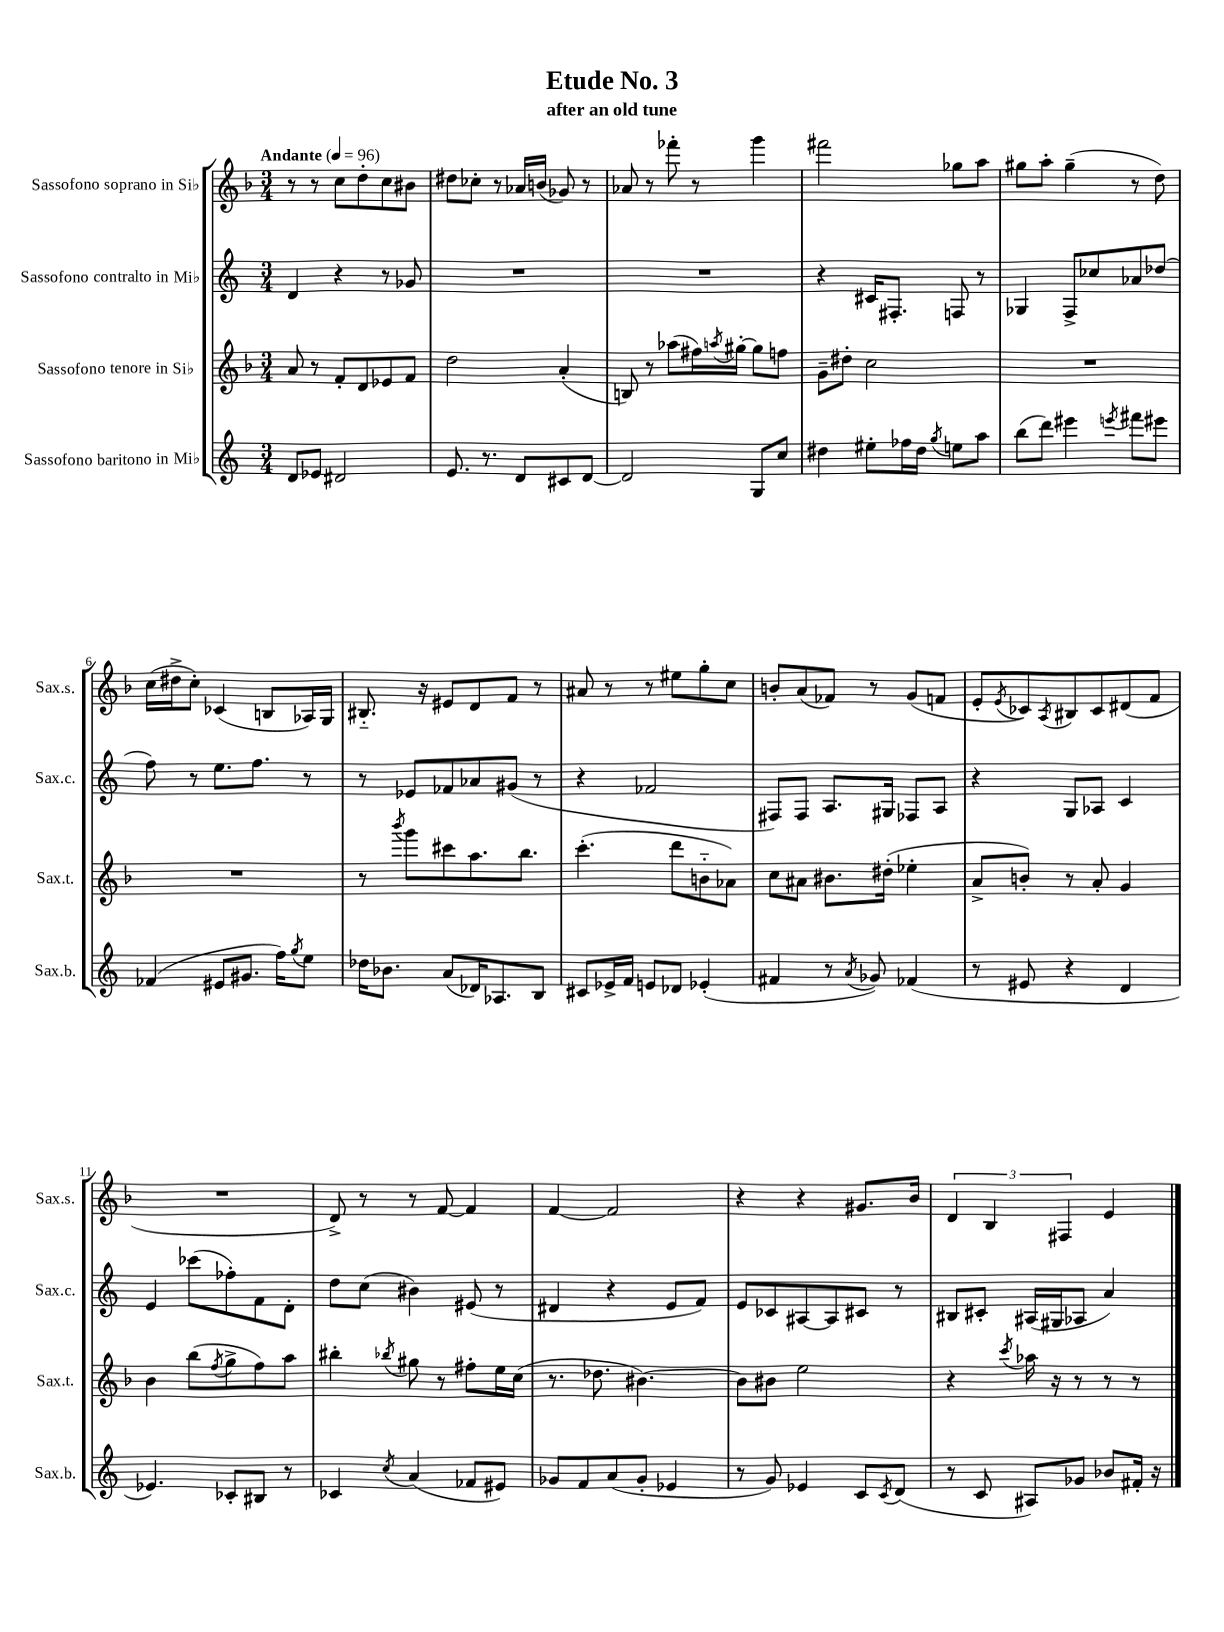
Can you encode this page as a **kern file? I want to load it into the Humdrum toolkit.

**kern	**kern	**kern	**kern
*staff4	*staff3	*staff2	*staff1
*clefG2	*clefG2	*clefG2	*clefG2
*k[]	*k[b-]	*k[]	*k[b-]
*M3/4	*M3/4	*M3/4	*M3/4
*MM96	*MM96	*MM96	*MM96
8d/L	8a/	4d/	8r
8e-/J	8r	.	8r
2d#/	8f'/L	4r	8cc\L
.	8d/	.	8dd'\
.	8e-/	8r	8cc\
.	8f/J	8g-/	8b#\J
=	=	=	=
8.e/	2dd\	2.r	8dd#\L
.	.	.	8cc-'\J
8.r	.	.	.
.	.	.	8r
8d/L	.	.	16a-/LL
.	.	.	(16b/JJ
8c#/	(4a'/	.	8g-/)
[8d/J	.	.	8r
=	=	=	=
2d/]	8B/)	2.r	8a-/
.	8r	.	8r
.	(8aa-\L	.	8fff-'\
.	16ff#\L)	.	8r
.	8qaa/	.	.
.	[16gg#'\JJ	.	.
8G/L	8gg#\]L	.	4ggg\
8cc/J	8ff\J	.	.
=	=	=	=
4dd#\	8g~\L	4r	2fff#\
.	8dd#'\J	.	.
8ee#'\L	2cc\	16c#/LK	.
.	.	8.F#'/J	.
16ff-\L	.	.	.
16dd#\JJ	.	.	.
8qgg/	.	.	.
8ee\L	.	8F/	8gg-\L
8aa\J	.	8r	8aa\J
=	=	=	=
(8bb\L	2.r	4G-/	8gg#\L
8ddd\J)	.	.	8aa'\J
4eee#\	.	8F^/L	(4gg#~\
.	.	8cc-/	.
8qeee/	.	.	.
8fff#\L	.	8a-/	8r
8eee#\J	.	(8dd-/J	8dd\)
=	=	=	=
(4f-/	2.r	8ff\)	(16cc\LL
.	.	.	16dd#^\J
.	.	8r	8cc'\J)
8e#/L	.	8.ee\L	(4c-/
8.g#/J	.	.	.
.	.	8.ff\J	.
.	.	.	8B/L
16ff\LK)	.	.	.
8qgg/	.	.	.
8ee\J	.	8r	16A-/L)
.	.	.	16G/JJ
=	=	=	=
16dd-\LK	8r	8r	8.B#'~/
8.b-\J	.	.	.
.	8qbbb-/	.	.
.	8ggg\L	8e-/L	.
.	.	.	16r
(8a/L	8ccc#\	8f-/	8e#/L
16d-/K)	8.aa\	8a-/	8d/
8.A-/	.	.	.
.	.	(8g#/J	8f/J
.	8.bb-\J	.	.
8B/J	.	8r	8r
=	=	=	=
8c#/L	(4.ccc'\	4r	8a#/
16e-^/L	.	.	8r
16f/JJ	.	.	.
8e/L	.	2f-/	8r
8d-/J	8ddd\L	.	8ee#\L
(4e-'/	8b'~\	.	8gg'\
.	8a-\J)	.	8cc\J
=	=	=	=
4f#/	8cc\L	8F#/L)	8b'/L
.	8a#\J	8F#/J	(8a/
8r	8.b#\L	8.A/L	8f-/J)
8qa/	.	.	.
8g-/)	.	.	8r
.	(16dd#'\Jk	16G#/Jk	.
(4f-/	4ee-'\	8F-/L	(8g/L
.	.	8A/J	8f/J
=	=	=	=
8r	8a^/L	4r	8e'/L
.	.	.	8qe/
8e#/	8b'/J)	.	8c-/)
.	.	.	8qA/
4r	8r	8G/L	8B#/
.	8a'/	8A-/J	8c-/
4d/	4g/	4c/	(8d#/
.	.	.	8f/J
=	=	=	=
4.e-/)	4b-\	4e/	2.r
.	(8bb-\L	(8ccc-\L	.
.	8qff/	.	.
8c-'/L	8gg^\	8ff-'\)	.
8B#/J	8ff\)	8f\	.
8r	8aa\J	8d'\J	.
=	=	=	=
4c-/	4bb#'\	8dd\L	8d^/)
.	.	(8cc\J	8r
8qcc/	8qbb-/	.	.
(4a/	8gg#\	4b#\)	8r
.	8r	.	[8f/
8f-/L	8ff#'\L	(8e#/	4f/]
8e#/J)	16ee\L	8r	.
.	(16cc\JJ	.	.
=	=	=	=
8g-/L	8.r	4d#/	[4f/
8f/	.	.	.
.	8.dd-\	.	.
(8a/	.	4r	2f/]
8g-'/J	[4.b#\)	.	.
4e-/	.	8e/L	.
.	.	8f/J)	.
=	=	=	=
8r	8b#\]L	8e/L	4r
8g/)	8b#\J	8c-/	.
4e-/	2ee\	[8A#/	4r
.	.	8A#/]	.
8c/L	.	8c#/J	8.g#/L
8qc/	.	.	.
(8d/J	.	8r	.
.	.	.	16b-/Jk
=	=	=	=
8r	4r	8B#/L	6d/
8c/	.	8c#'/J	.
.	.	.	6B-/
.	8qccc/	.	.
8A#/L)	16aa-\	(16A#/LL	.
.	16r	16G#/J	.
.	.	.	6F#/
8g-/J	8r	8A-/J	.
8b-/L	8r	4a/)	4e/
16f#'/Jk	8r	.	.
16r	.	.	.
==	==	==	==
*-	*-	*-	*-
